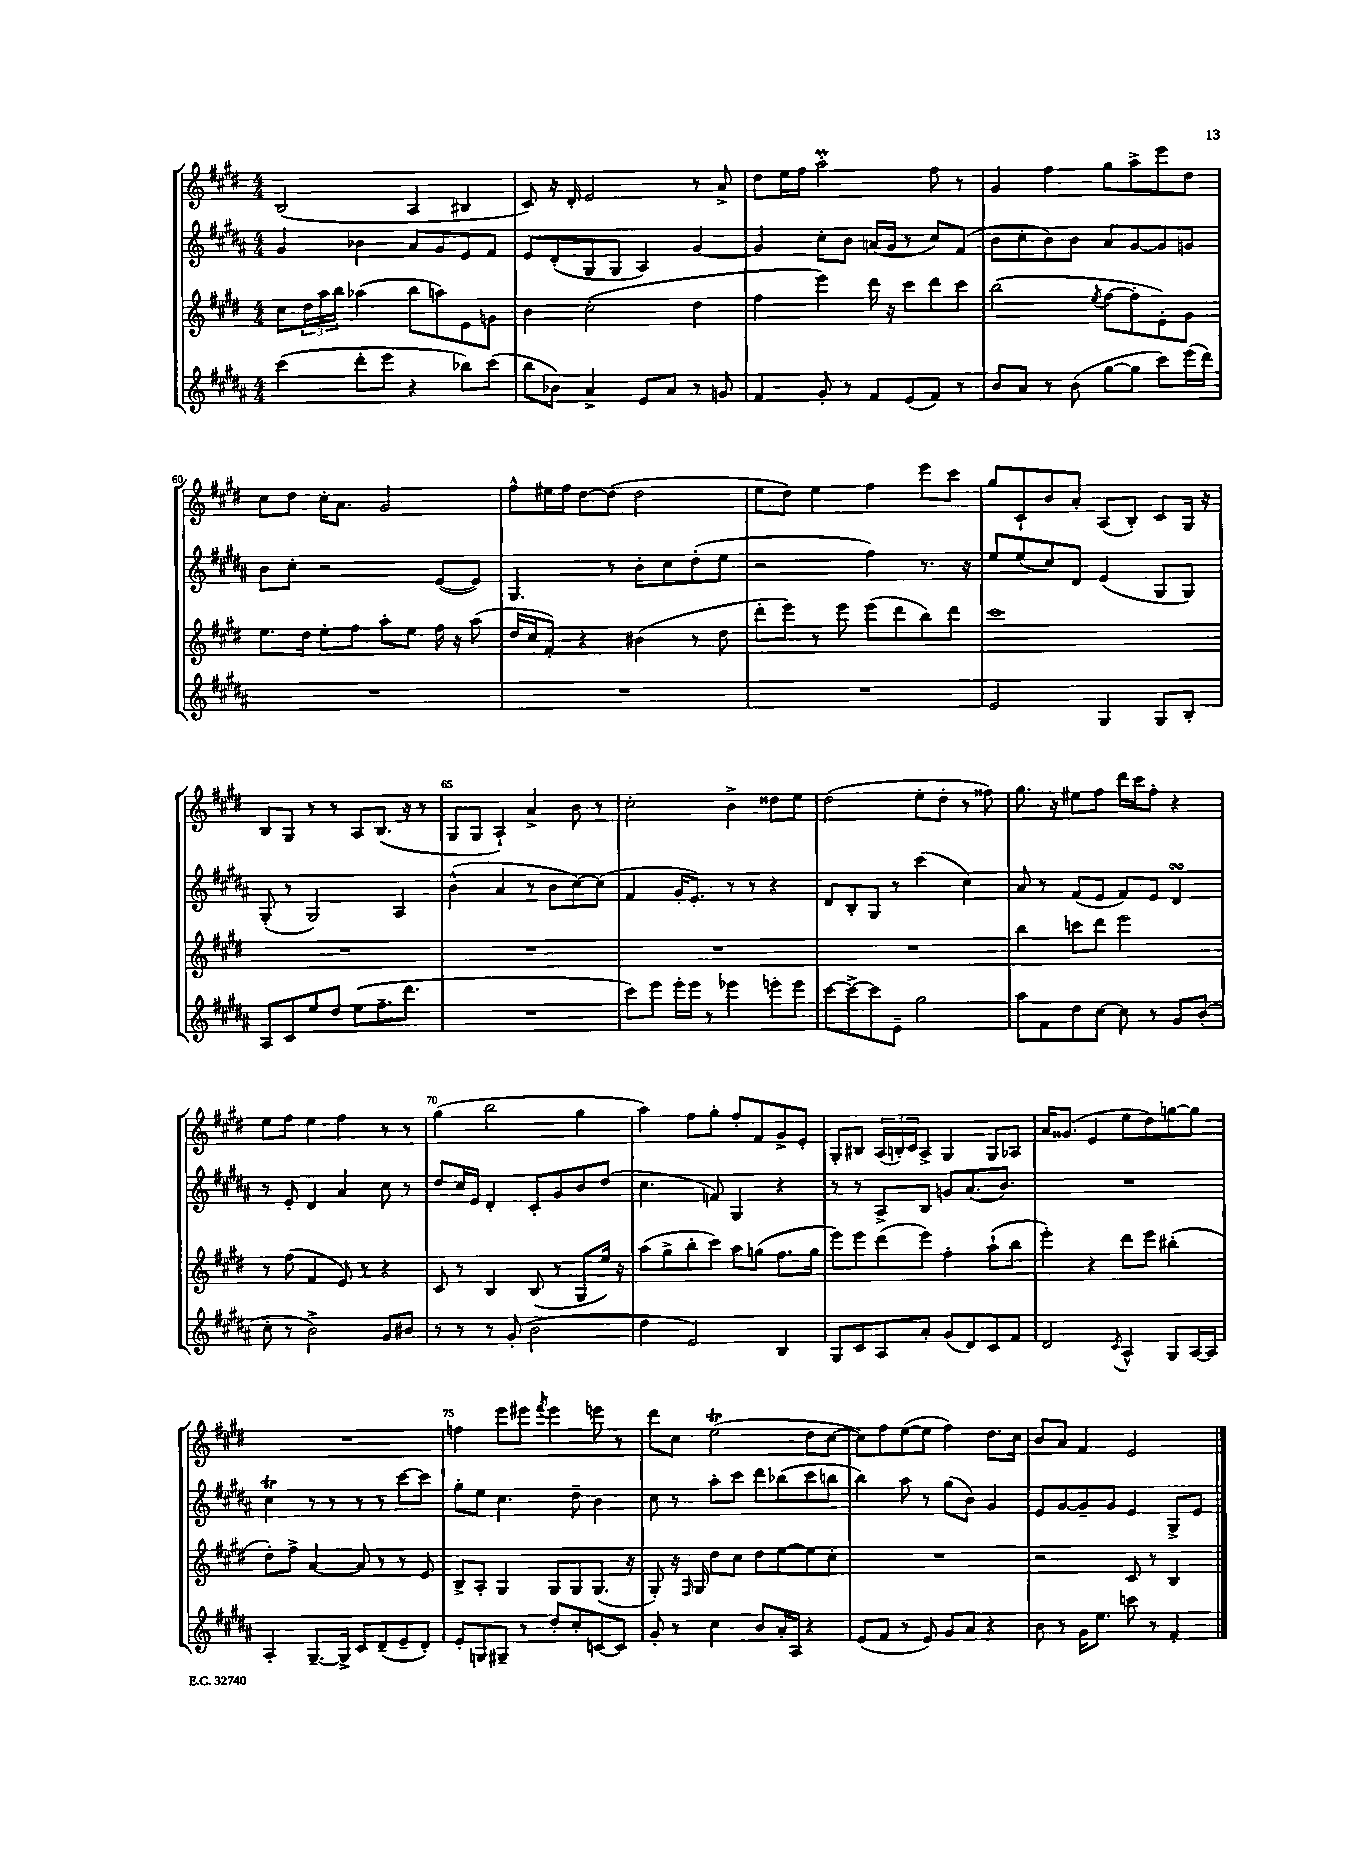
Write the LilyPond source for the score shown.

<<
\new StaffGroup <<
\new Staff = "s0" {
    \clef treble \key e \major \numericTimeSignature \time 4/4
    b2( a4 bis4 |
    cis'8) r16 dis'16-. e'2 r8 a'8-> |
    dis''8 e''16 fis''16 a''2-.\prall fis''8 r8 |
    gis'4 fis''4 gis''8 a''8-> e'''8 dis''8 |
    cis''8 dis''8 cis''16-. a'8. gis'2 |
    fis''8-^ eis''16 fis''16 dis''8~ dis''8( dis''2 |
    e''8 dis''8) e''4 fis''4 e'''8 cis'''8 |
    gis''8 cis'8-! b'8 a'8-. a8( b8-.) cis'8 gis16 r16 |
    b8 gis8 r8 r8 a8 b8.( r16 r8 |
    gis8 gis8 a4-!) a'4-> b'8 r8 |
    cis''2-. b'4-> disis''8 e''8 |
    dis''2( e''8-. dis''8-. r8 fisis''8) |
    gis''8. r16 eis''8 fis''8 dis'''16 cis'''16 fis''8-. r4 |
    e''8 fis''8 e''4 fis''4 r8 r8 |
    gis''4( b''2 gis''4 |
    a''4) fis''8 gis''8-. fis''8-. fis'8 gis'8-> e'8-. |
    gis8-. bis8 \tuplet 3/2 { a16( b16-.) cis'16 } a8-> gis4 gis8 aes8 |
    a'16 gisis'8.( e'4 e''8 dis''8) g''8~ g''8 |
    R1 |
    f''4 e'''8 eis'''8 \acciaccatura { fis'''8 } eis'''4 e'''8 r8 |
    dis'''8 cis''8 e''2\trill( dis''8 cis''8~ |
    cis''8) fis''8 e''8~( e''8 fis''4) dis''8. cis''16 |
    b'8 a'8 fis'4 e'2 \bar "|." |
}
\new Staff = "s1" {
    \clef treble \key b \major \numericTimeSignature \time 4/4
    gis'4 bes'4 ais'8 gis'8 e'8 fis'8 |
    e'8 dis'8-.( gis8 gis8 ais4) gis'4~ |
    gis'4 cis''8-. b'8 a'16( gis'16 r8 cis''8) fis'8( |
    b'8 cis''8-. b'8) b'8 ais'8 gis'8~ gis'8 g'8 |
    b'8 cis''8-. r2 e'8~( e'8) |
    gis4. r8 b'8-. cis''8 dis''8-.( e''8 |
    r2 fis''4) r8. r16 |
    e''8 e''8( cis''8) dis'8 e'4( gis8 gis8) |
    gis8-.( r8 gis2) ais4 |
    b'4-^( ais'4 r8 b'8 cis''8~) cis''8( |
    fis'4 gis'16-. e'8.-.) r8 r8 r4 |
    dis'8 b8-. gis8 r8 cis'''4( cis''4) |
    ais'8 r8 fis'8( e'8 fis'8) e'8 dis'4\turn |
    r8 e'8-. dis'4 ais'4 cis''8 r8 |
    dis''8 cis''16 e'16 dis'4-. cis'8-. gis'8 b'8 dis''8( |
    cis''4. f'8) gis4 r4 |
    r8 r8 ais8-> b8 g'8 ais'8.( b'8.) |
    R1 |
    cis''4\trill r8 r8 r8 r8 cis'''8~ cis'''8 |
    gis''8-. e''8 cis''4. dis''8-- b'4 |
    cis''8 r8 ais''8-. cis'''8 dis'''8 bes''8( cis'''8 b''8 |
    b''4) ais''8 r8 gis''8( b'8) gis'4 |
    e'8 gis'8~ gis'8-- gis'8 e'4 gis8-> e'8 \bar "|." |
}
\new Staff = "s2" {
    \clef treble \key e \major \numericTimeSignature \time 4/4
    cis''8 \tuplet 3/2 { dis''16 a''16 b''16 } aes''4( b''8 a''8) e'8 g'8 |
    b'4 cis''2-.( dis''4 |
    fis''4 e'''4) dis'''16 r16 cis'''8 dis'''8 cis'''8 |
    b''2( \acciaccatura { e''8 } fis''8~ fis''8-. e'8-.) gis'8 |
    e''8. dis''16 e''8-. fis''8 a''8-. e''8 fis''16 r16 a''8( |
    dis''16 cis''16 fis'8-.) r4 bis'4( r8 dis''8 |
    dis'''8-. e'''8) r8 e'''8 e'''8( dis'''8 b''8) dis'''8 |
    cis'''1 |
    R1 |
    R1 |
    R1 |
    R1 |
    b''4 c'''8 dis'''8 e'''2 |
    r8 fis''8( fis'4 e'8) r8 r4 |
    cis'8 r8 b4 b8( r8 gis8 e''16) r16 |
    a''8( gis''8-> b''8-. cis'''8) a''8 g''8( fis''8. g''16 |
    e'''8) e'''8 dis'''8( e'''8) fis''4-. a''8-!( b''8 |
    e'''4-.) r4 dis'''8 e'''8 bis''4-.( |
    dis''8-.) fis''8-> a'4~ a'8 r8 r8 e'8 |
    b8-> a8-. gis4 gis8 gis8 gis8.( r16 |
    gis8-.) r16 \grace { fis16 } gis16 dis''8 cis''8 dis''8 e''8~ e''8 cis''8-. |
    R1 |
    r2 cis'8 r8 b4 \bar "|." |
}
\new Staff = "s3" {
    \clef treble \key b \major \numericTimeSignature \time 4/4
    cis'''4( dis'''8-. e'''8 r4 bes''8) cis'''8( |
    b''8 bes'8) ais'4-> e'8 ais'8 r8 g'8 |
    fis'4 gis'8-. r8 fis'8 e'8( fis'8) r8 |
    b'8 ais'8 r8 b'8( gis''8~ gis''8 cis'''8) e'''16( dis'''16) |
    R1 |
    R1 |
    R1 |
    e'2 gis4 gis8 b8-. |
    ais8 cis'8 e''8 dis''8 e''8( fis''8.-- dis'''8. |
    R1 |
    cis'''8) e'''8 e'''16-. e'''16 r8 ees'''4 e'''8-. e'''8 |
    cis'''8~ cis'''8~-> cis'''8 e'8-- gis''2 |
    ais''8 fis'8 dis''8 cis''8~ cis''8 r8 gis'8 b'8-.( |
    cis''8-. r8 b'2->) gis'8 bis'8 |
    r8 r8 r8 gis'8-.( b'2 |
    dis''4 e'2) b4 |
    gis8 cis'8 ais8 ais'8-. gis'8( dis'8) cis'8 fis'8 |
    dis'2 \acciaccatura { cis'8 } ais4-^ gis8 ais16~ ais16 |
    ais4-. gis8.~-- gis16-> cis'8 dis'8--( e'8-- dis'8-.) |
    e'8-. g8 gis8-- r8 dis''8-. cis''8-. c'8~ c'8 |
    gis'8-. r8 cis''4 b'8 ais'16-. ais16 r4 |
    e'8( fis'8 r8 e'8) gis'8 ais'8 r4 |
    b'8 r8 gis'16 e''8. c'''8 r8 fis'4-. \bar "|." |
}
>>
>>
\layout { \context { \Score currentBarNumber = #56 \override BarNumber.break-visibility = ##(#f #t #t) barNumberVisibility = #(every-nth-bar-number-visible 5) } }
